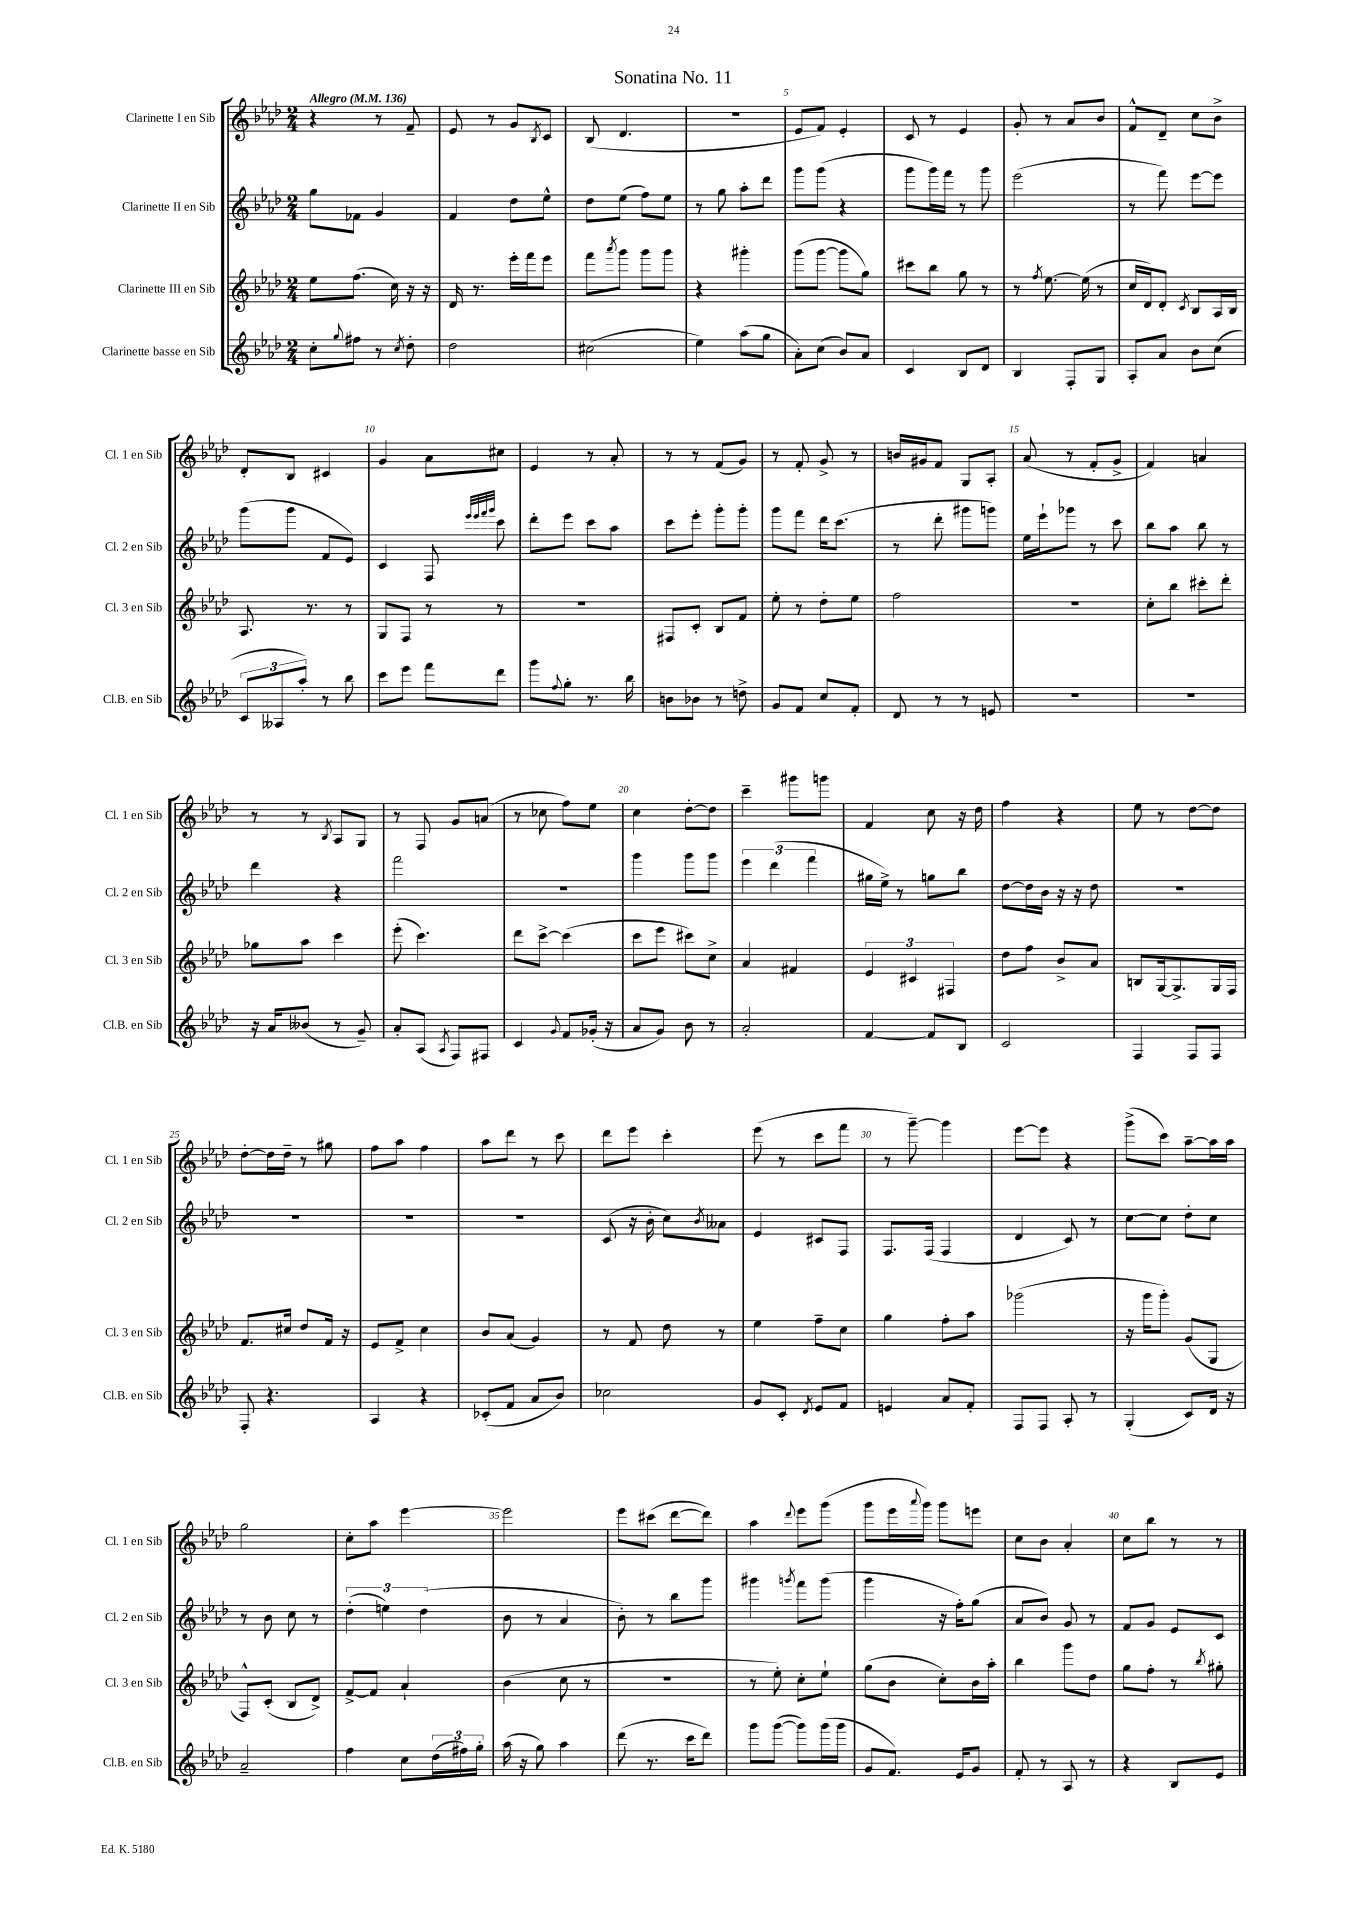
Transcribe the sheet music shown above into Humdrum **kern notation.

**kern	**kern	**kern	**kern
*staff4	*staff3	*staff2	*staff1
*clefG2	*clefG2	*clefG2	*clefG2
*k[b-e-a-d-]	*k[b-e-a-d-]	*k[b-e-a-d-]	*k[b-e-a-d-]
*M2/4	*M2/4	*M2/4	*M2/4
*MM136	*MM136	*MM136	*MM136
8cc'	8ee-	8gg	4r
8qqgg	.	.	.
8ff#	(8.ff	8f-	.
8r	.	4g	8r
.	16cc)	.	.
8qcc	.	.	.
8dd-'	16r	.	8f~
.	16r	.	.
=	=	=	=
2dd-	16d-	4f	8e-
.	8.r	.	.
.	.	.	8r
.	16eee-'	8dd-	8g
.	16fff	.	.
.	.	.	8qB-
.	8eee-	8ee-^^	8c
=	=	=	=
(2cc#	8fff	8dd-	(8B-
.	8qaaa-	.	.
.	8ggg	(8ee-	4.d-
.	8ggg	8ff)	.
.	8ggg	8ee-	.
=	=	=	=
4ee-)	4r	8r	2r
.	.	8gg	.
(8aa-	4ggg#'	8aa-'	.
8gg	.	8ddd-	.
=	=	=	=
8a-')	(8ggg	8ggg	8e-
(8cc	[8ggg	(8ggg	8f)
8b-)	8ggg]	4r	4e-'
8a-	8gg)	.	.
=	=	=	=
4c	8ccc#	8ggg	8c
.	8bb-	16ggg)	8r
.	.	16fff	.
8B-	8gg	8r	4e-
8d-	8r	8ggg	.
=	=	=	=
4B-	8r	(2eee-	8g'
.	8qff	.	.
.	[8.ee-	.	8r
8F'	.	.	8a-
.	(16ee-]	.	.
8G	8r	.	8b-
=	=	=	=
8A-'	16cc	8r	8f^^
.	16d-)	.	.
8a-	8d-'	8fff)	8d-~
.	8qc	.	.
8b-	8B-	[8eee-	8cc
(8cc	16A-	8eee-]	8b-^
.	16B-	.	.
=	=	=	=
12c	8.A-	(8ggg	8d-'
12A--	.	.	.
.	.	8ggg	8B-
12aa-')	.	.	.
.	8.r	.	.
8r	.	8f	4c#
8bb-	8r	8e-)	.
=	=	=	=
8ccc	8G	4c	4g
8eee-	8F	.	.
8fff	8r	8F	8a-
.	.	32qqeee-	.
.	.	32qqeee-	.
.	.	32qqfff	.
.	.	32qqggg	.
8ddd-	8r	8ccc	8cc#
=	=	=	=
8ggg	2r	8ddd-'	4e-
8qqff	.	.	.
8gg'	.	8eee-	.
8.r	.	8ccc	8r
.	.	8aa-	8a-'
16bb-	.	.	.
=	=	=	=
8b	8F#	8ccc	8r
8b-	8c'	8eee-'	8r
8r	8B-	8ggg'	(8f
8dd^	8f	8ggg'	8g)
=	=	=	=
8g	8ee-'	8ggg	8r
8f	8r	8fff	8f'
8cc	8dd-'	16ddd-	8g^
.	.	(8.ccc	.
8f'	8ee-	.	8r
=	=	=	=
8d-	2ff	8r	16b
.	.	.	16g#
8r	.	8ddd-'	8f
8r	.	8ggg#	8G
8e	.	8ggg)	8A-'
=	=	=	=
2r	2r	16ee-	(8a-
.	.	16eee-`	.
.	.	8ggg-	8r
.	.	8r	8f'
.	.	8ccc	8g^
=	=	=	=
2r	8cc'	8bb-	4f)
.	8bb-	8aa-	.
.	8ccc#'	8bb-	4a
.	8ddd-'	8r	.
=	=	=	=
16r	8gg-	4ddd-	8r
16a-	.	.	.
(8b--	8aa-	.	8r
.	.	.	8qB-
8r	4ccc	4r	8A-
8g~)	.	.	8G
=	=	=	=
8a-'	(8eee-'	2fff	8r
(8A-	4.ccc)	.	8F
8qA-	.	.	.
8F)	.	.	8g
8F#	.	.	(8a
=	=	=	=
4c	8ddd-	2r	8r
.	[8ccc^	.	8cc-
8qqg	.	.	.
8f	(4ccc]	.	8ff)
(16g-'	.	.	8ee-
16r	.	.	.
=	=	=	=
8a-	8ccc	4ggg	4cc
8g)	8eee-	.	.
8b-	8ccc#)	8ggg	[8dd-'
8r	8cc^	8ggg	8dd-]
=	=	=	=
2a-'	4a-	6eee-	4ccc~
.	.	(6ddd-	.
.	4f#	.	8ggg#
.	.	6fff	.
.	.	.	8ggg
=	=	=	=
[4f	6e-	16gg#	4f
.	.	16ee-^)	.
.	.	8r	.
.	6c#	.	.
8f]	.	8gg	8cc
.	6F#	.	.
8B-	.	8bb-	16r
.	.	.	16dd-
=	=	=	=
2c	8dd-	[8dd-	4ff
.	8ff	16dd-]	.
.	.	16b-	.
.	8b-^	16r	4r
.	.	16r	.
.	8a-	8dd-	.
=	=	=	=
4F	8B	2r	8ee-
.	[16G	.	8r
.	8.G^]	.	.
8F	.	.	[8dd-
8F	16G	.	8dd-]
.	16F	.	.
=	=	=	=
8F'	8.f	2r	[8dd-'
4.r	.	.	16dd-]
.	16cc#	.	16dd-~
.	8dd-	.	8r
.	16f	.	8gg#
.	16r	.	.
=	=	=	=
4A-	8e-	2r	8ff
.	8f^	.	8aa-
4r	4cc	.	4ff
=	=	=	=
(8c-'	8b-	2r	8aa-
8f	(8a-	.	8ddd-
8a-	4g)	.	8r
8b-)	.	.	8ccc
=	=	=	=
2cc-	8r	(8c	8ddd-
.	8f	16r	8eee-
.	.	16b-'	.
.	8dd-	8cc)	4ccc'
.	.	8qb-	.
.	8r	8a--	.
=	=	=	=
8g	4ee-	4e-	(8eee-
8c'	.	.	8r
8qd-	.	.	.
8e-	8ff~	8c#	8ccc
8f	8cc	8F	8fff
=	=	=	=
4e	4gg	8.F	8r
.	.	.	[8ggg~)
.	.	(16F	.
8a-	8ff'	4F	4ggg]
8f'	8aa-	.	.
=	=	=	=
8F	(2ggg-	4d-	[8eee-
8F	.	.	8eee-]
8A-'	.	8c)	4r
8r	.	8r	.
=	=	=	=
(4G'	16r	[8cc	(8ggg^
.	16ggg	.	.
.	8ggg')	8cc]	8ccc)
8c)	(8g	8dd-'	[8aa-~
16d-	8G	8cc	16aa-]
16r	.	.	16aa-
=	=	=	=
2a-~	8F^^)	8r	2gg
.	(8c'	8b-	.
.	8B-	8cc	.
.	8d-^)	8r	.
=	=	=	=
4ff	[8f^	(6dd-'	8cc'
.	8f]	.	8aa-
.	.	6ee)	.
8cc	4a-`	.	[4eee-
.	.	(6dd-	.
(24dd-	.	.	.
24ff#)	.	.	.
24gg'	.	.	.
=	=	=	=
(16aa-	(4b-	8b-	2eee-]
16r	.	.	.
8gg)	.	8r	.
4aa-	8cc	4a-	.
.	8r	.	.
=	=	=	=
(8ddd-	2r	8b-')	8eee-
8.r	.	8r	(8ccc#
.	.	8bb-	[8ddd-
16ccc	.	.	.
8ddd-)	.	8ggg	8ddd-])
=	=	=	=
8ggg	8r	4ggg#	4aa-
([8ggg	8ee-')	.	.
.	.	8qggg	8qqddd-
8ggg])	8cc'	8fff	8eee-
(16ggg	8ee-`	(8ggg	(8ggg
16ggg	.	.	.
=	=	=	=
8g	(8gg	4ggg	8ggg
8.f)	8b-	.	16eee-
.	.	.	8qqaaa-
.	.	.	16ggg)
.	8cc')	16r	8ggg
16e-	.	16ff')	.
8g	16b-	(8gg	8eee
.	16aa-'	.	.
=	=	=	=
8f'	4bb-	8a-	8cc
8r	.	8b-)	8b-
8A-	8ggg	8g	4a-'
8r	8dd-	8r	.
=	=	=	=
4r	8gg	8f	8cc
.	8ff'	8g	8bb-
8B-	8r	8e-	8r
.	8qbb-	.	.
8e-	8gg#'	8c	8r
==	==	==	==
*-	*-	*-	*-
